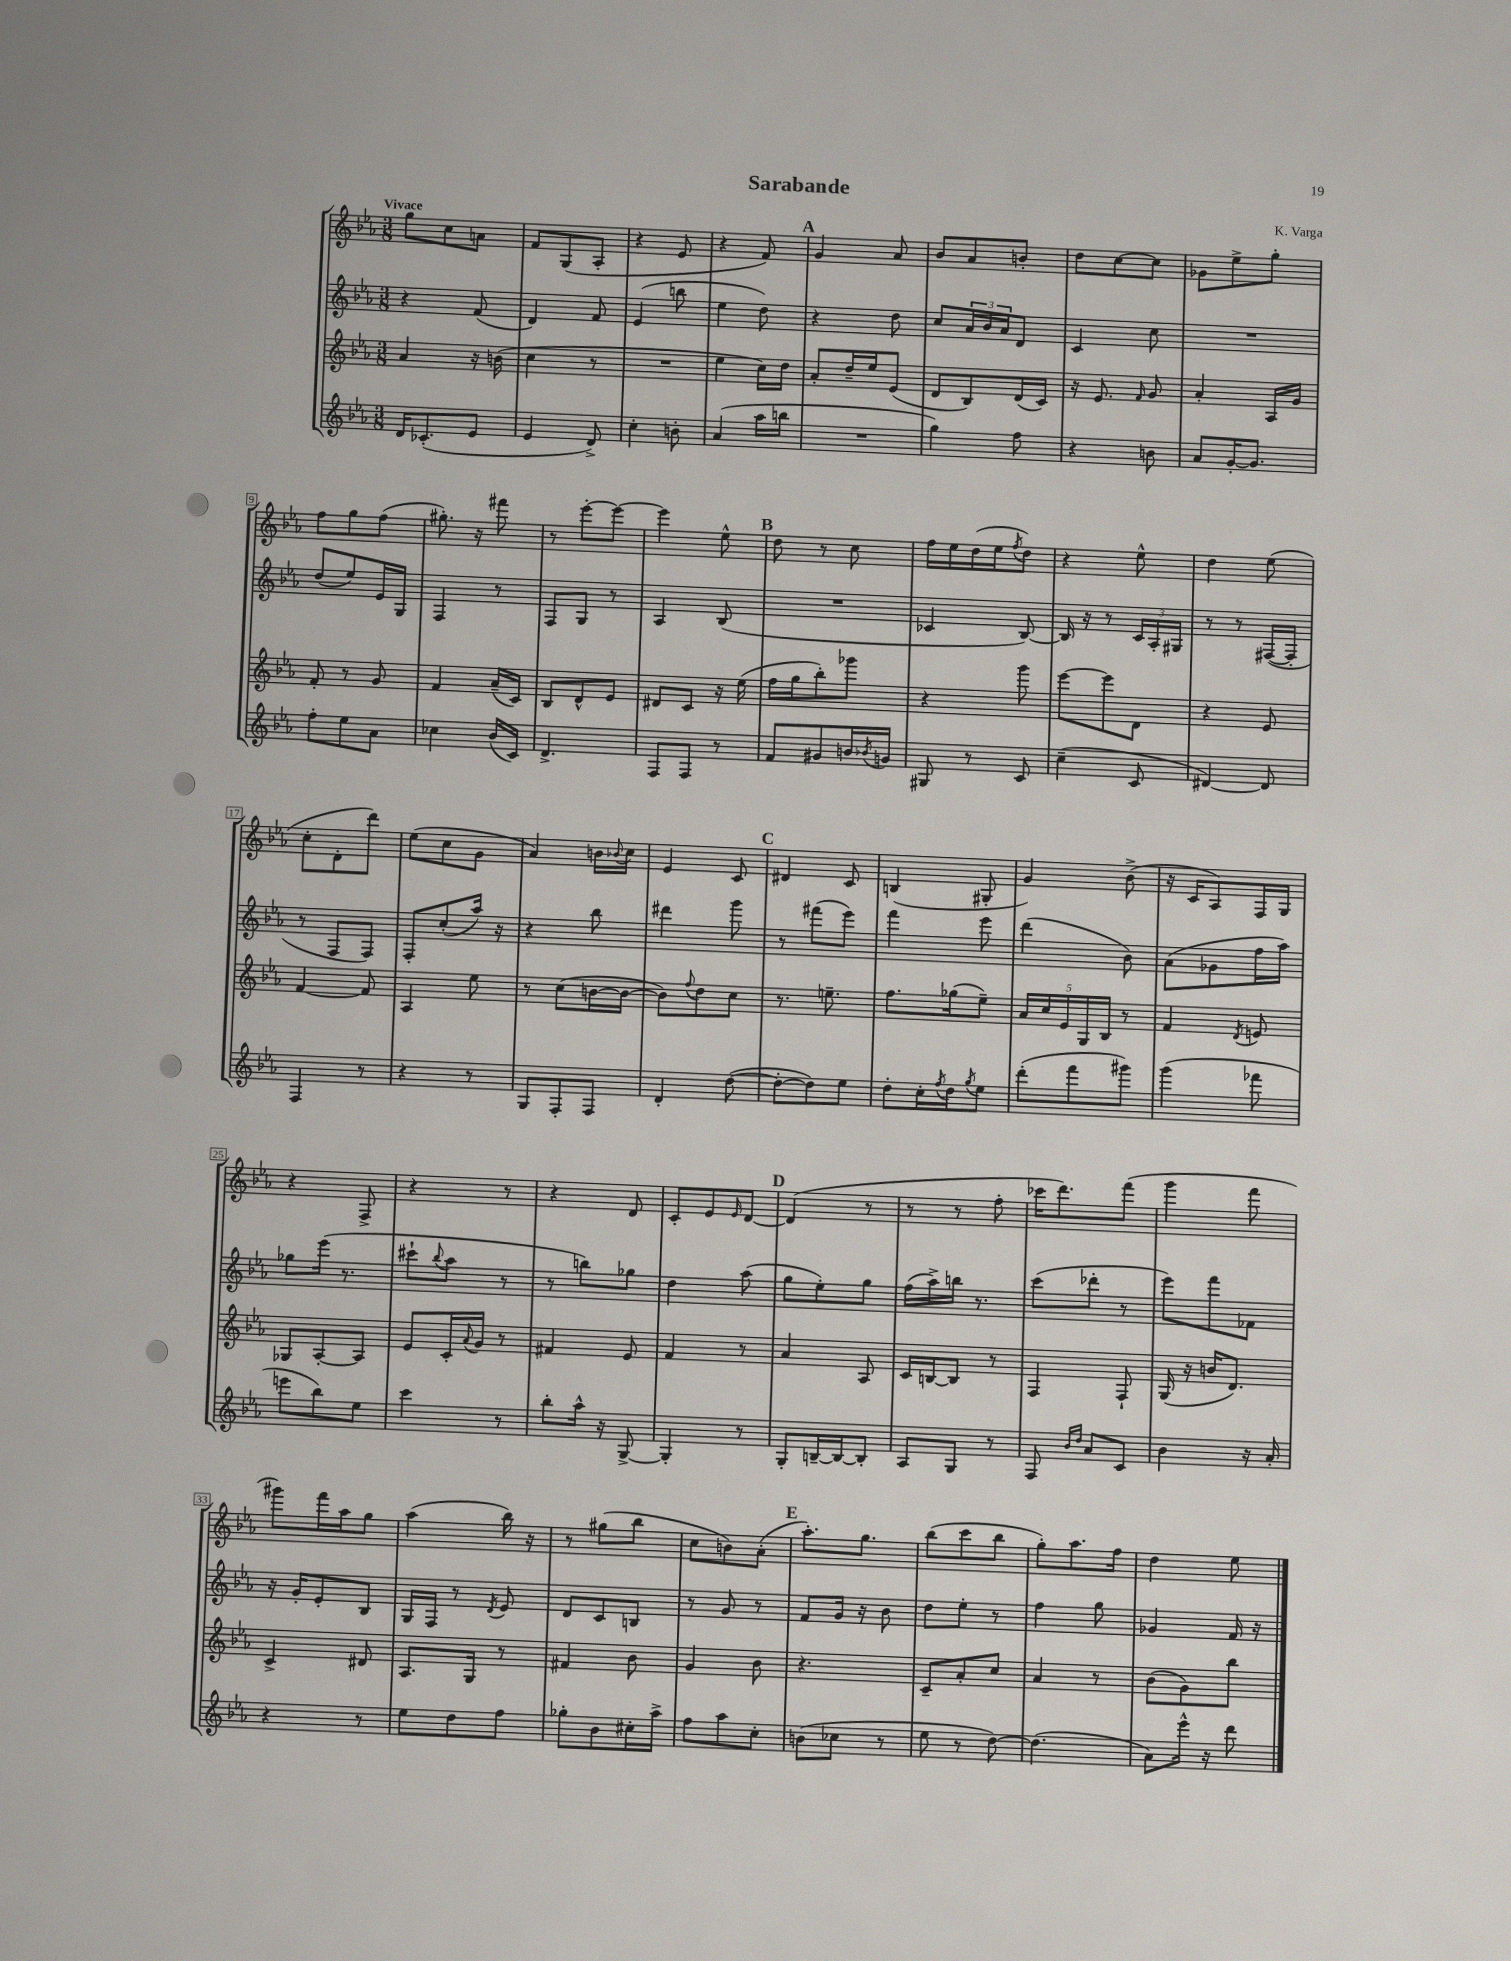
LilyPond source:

\header { title = "Sarabande" composer = "K. Varga" }
<<
\new StaffGroup <<
\new Staff = "s0" {
    \clef treble \key ees \major \numericTimeSignature \time 3/8 \tempo "Vivace"
    g''8 c''8 a'8 |
    f'8 g8( aes8-. |
    r4 ees'8 |
    r4 f'8) |
    \mark \markup { \bold "A" } g'4 aes'8 |
    bes'8 aes'8 b'8-. |
    d''8 c''8~ c''8 |
    ges'8 ees''8-> g''8-. |
    f''8 g''8 f''8( |
    gis''8.-.) r16 fis'''8 |
    r8 ees'''8~-. ees'''8~ |
    ees'''4 ees''8-^ |
    \mark \markup { \bold "B" } d''8 r8 c''8 |
    f''16 ees''16 d''16( ees''16 \acciaccatura { f''8 } d''8) |
    r4 ees''8-^ |
    d''4 ees''8( |
    c''8-. d'8-. d'''8) |
    ees''8( c''8 g'8 |
    aes'4) b'16 \appoggiatura { bes'8 } c''16 |
    ees'4 c'8 |
    \mark \markup { \bold "C" } dis'4 c'8 |
    b4( gis8-. |
    g'4) bes'8->( |
    r16 c'16 aes8) f16 g16 |
    r4 f8-> |
    r4 r8 |
    r4 d'8 |
    c'8-. ees'8 \grace { ees'16 } d'8~ |
    \mark \markup { \bold "D" } d'4( r8 |
    r8 r8 f''8-. |
    ces'''16 d'''8.) f'''8( |
    g'''4 f'''8 |
    gis'''8) f'''16 aes''16 g''8 |
    aes''4( bes''16) r16 |
    r8 gis''8( bes''8 |
    c''8 b'8) aes'8-.( |
    \mark \markup { \bold "E" } aes''8.-.) g''8. |
    bes''8( c'''8 bes''8 |
    g''8-.) aes''8. f''16 |
    d''4 ees''8 \bar "|." |
}
\new Staff = "s1" {
    \clef treble \key ees \major \numericTimeSignature \time 3/8
    r4 f'8( |
    d'4) f'8 |
    ees'4( b''8 |
    ees''4 d''8) |
    \mark \markup { \bold "A" } r4 d''8 |
    c''8 \tuplet 3/2 { aes'16 bes'16 aes'16 } d'8 |
    c'4 c''8 |
    R4. |
    d''8( ees''8) ees'16 g16 |
    f4 r8 |
    f8 g8 r8 |
    aes4 bes8( |
    \mark \markup { \bold "B" } R4. |
    ces'4 bes8~) |
    bes16 r16 r8 \tuplet 3/2 { c'16 aes16-. gis16 } |
    r8 r8 fis16~( fis16-. |
    r8 f8 f8) |
    f8-. c''8-.( aes''16) r16 |
    r4 bes''8 |
    dis'''4 g'''8 |
    \mark \markup { \bold "C" } r8 fis'''8( ees'''8) |
    f'''4 ees'''8 |
    d'''4( bes'8) |
    aes'8( ges'8 f''16 aes''16) |
    ges''8 ees'''16( r8. |
    cis'''8-! \appoggiatura { bes''8 } aes''8 r8 |
    r8 b''8) ges''8 |
    d''4 aes''8( |
    \mark \markup { \bold "D" } g''8 ees''8-.) g''8 |
    f''16( aes''16->) b''16 r8. |
    c'''8( des'''8-. r8 |
    ees'''8) f'''8 fes'8 |
    r16 g'16-. ees'8-. bes8 |
    g16 f16 r8 \acciaccatura { d'8 } ees'8 |
    d'8 c'8 b8 |
    r8 g'8 r8 |
    \mark \markup { \bold "E" } f'8 g'16 r16 bes'8 |
    d''8 ees''8-. r8 |
    f''4 g''8 |
    ges'4 f'16 r16 \bar "|." |
}
\new Staff = "s2" {
    \clef treble \key ees \major \numericTimeSignature \time 3/8
    aes'4 r16 b'16( |
    c''4 r8 |
    R4. |
    ees''4 c''16) d''16 |
    \mark \markup { \bold "A" } aes'8-. d''16-- ees''16 ees'8( |
    d'8 bes8) d'16( c'16) |
    r16 ees'8. \grace { f'16 } g'8 |
    aes'4-. aes16 g'16 |
    f'8-. r8 g'8 |
    f'4 aes'16--( c'16) |
    bes8 d'8-^ ees'8 |
    dis'8 c'8 r16 ees''16( |
    \mark \markup { \bold "B" } f''16 g''16 bes''8-.) ges'''8 |
    r4 g'''8 |
    ees'''8~ ees'''8 d'8 |
    r4 ees'8 |
    f'4~ f'8 |
    aes4 ees''8 |
    r8 c''8( b'16~ b'16~ |
    b'8) \appoggiatura { f''8 } d''8 c''8 |
    \mark \markup { \bold "C" } r8. e''8.-- |
    f''8. ges''16( ees''8--) |
    \tuplet 5/4 { aes'16 c''16 ees'16 g16 bes16 } r8 |
    f'4 \acciaccatura { d'8 } e'8 |
    ges8 aes8~-. aes8 |
    ees'8 c'16-. \appoggiatura { aes'8 } g'16 r8 |
    fis'4 ees'8 |
    f'4 r8 |
    \mark \markup { \bold "D" } aes'4 aes8 |
    c'16 b16~ b8 r8 |
    f4 f8-! |
    g16( r16 b'16 d'8.) |
    c'4-> dis'8 |
    aes8. g16 r8 |
    fis'4 bes'8 |
    g'4 bes'8 |
    \mark \markup { \bold "E" } r4. |
    c'8-- aes'8-. c''8 |
    aes'4 r8 |
    bes'8( g'8) bes''8 \bar "|." |
}
\new Staff = "s3" {
    \clef treble \key ees \major \numericTimeSignature \time 3/8
    d'16 ces'8.-.( ees'8 |
    ees'4 d'8->) |
    c''4-. b'8-. |
    aes'4( aes''16 b''16 |
    \mark \markup { \bold "A" } R4. |
    g''4) f''8 |
    r4 b'8 |
    aes'8 g'16~-. g'8. |
    f''8-. ees''8 aes'8 |
    ces''4 bes'16( c'16) |
    d'4.-> |
    f8 f8 r8 |
    \mark \markup { \bold "B" } f'8 gis'8 b'16 \acciaccatura { bes'8 } g'16 |
    gis8 r8 c'8 |
    c''4--( c'8 |
    dis'4~) dis'8 |
    f4 r8 |
    r4 r8 |
    g8 f8-. f8 |
    d'4-. d''8~( |
    \mark \markup { \bold "C" } d''8~-. d''8) ees''8 |
    d''8-. c''16-. \acciaccatura { f''8 } d''16 \acciaccatura { g''8 } ees''8 |
    d'''8-.( f'''8 gis'''8) |
    g'''4( fes'''8 |
    e'''8 bes''8) ees''8 |
    c'''4 r8 |
    bes''8-. aes''16-^ r16 g8~-> |
    g4-. r8 |
    \mark \markup { \bold "D" } g8-. b16~-- b16~ b8-. |
    aes8 g8 r8 |
    f8 \grace { bes'16 d''16 } aes'8 c'8 |
    bes'4 r16 aes'16-. |
    r4 r8 |
    ees''8 d''8 f''8 |
    ges''8-. bes'8 cis''16-. aes''16-> |
    f''8 aes''8 c''8-. |
    \mark \markup { \bold "E" } b'8( ces''8 r8 |
    ees''8 r8 d''8~) |
    d''4.( |
    aes'8) ees'''16-^ r16 d'''8 \bar "|." |
}
>>
>>
\layout { \context { \Score \override BarNumber.stencil = #(make-stencil-boxer 0.1 0.3 ly:text-interface::print) } }
